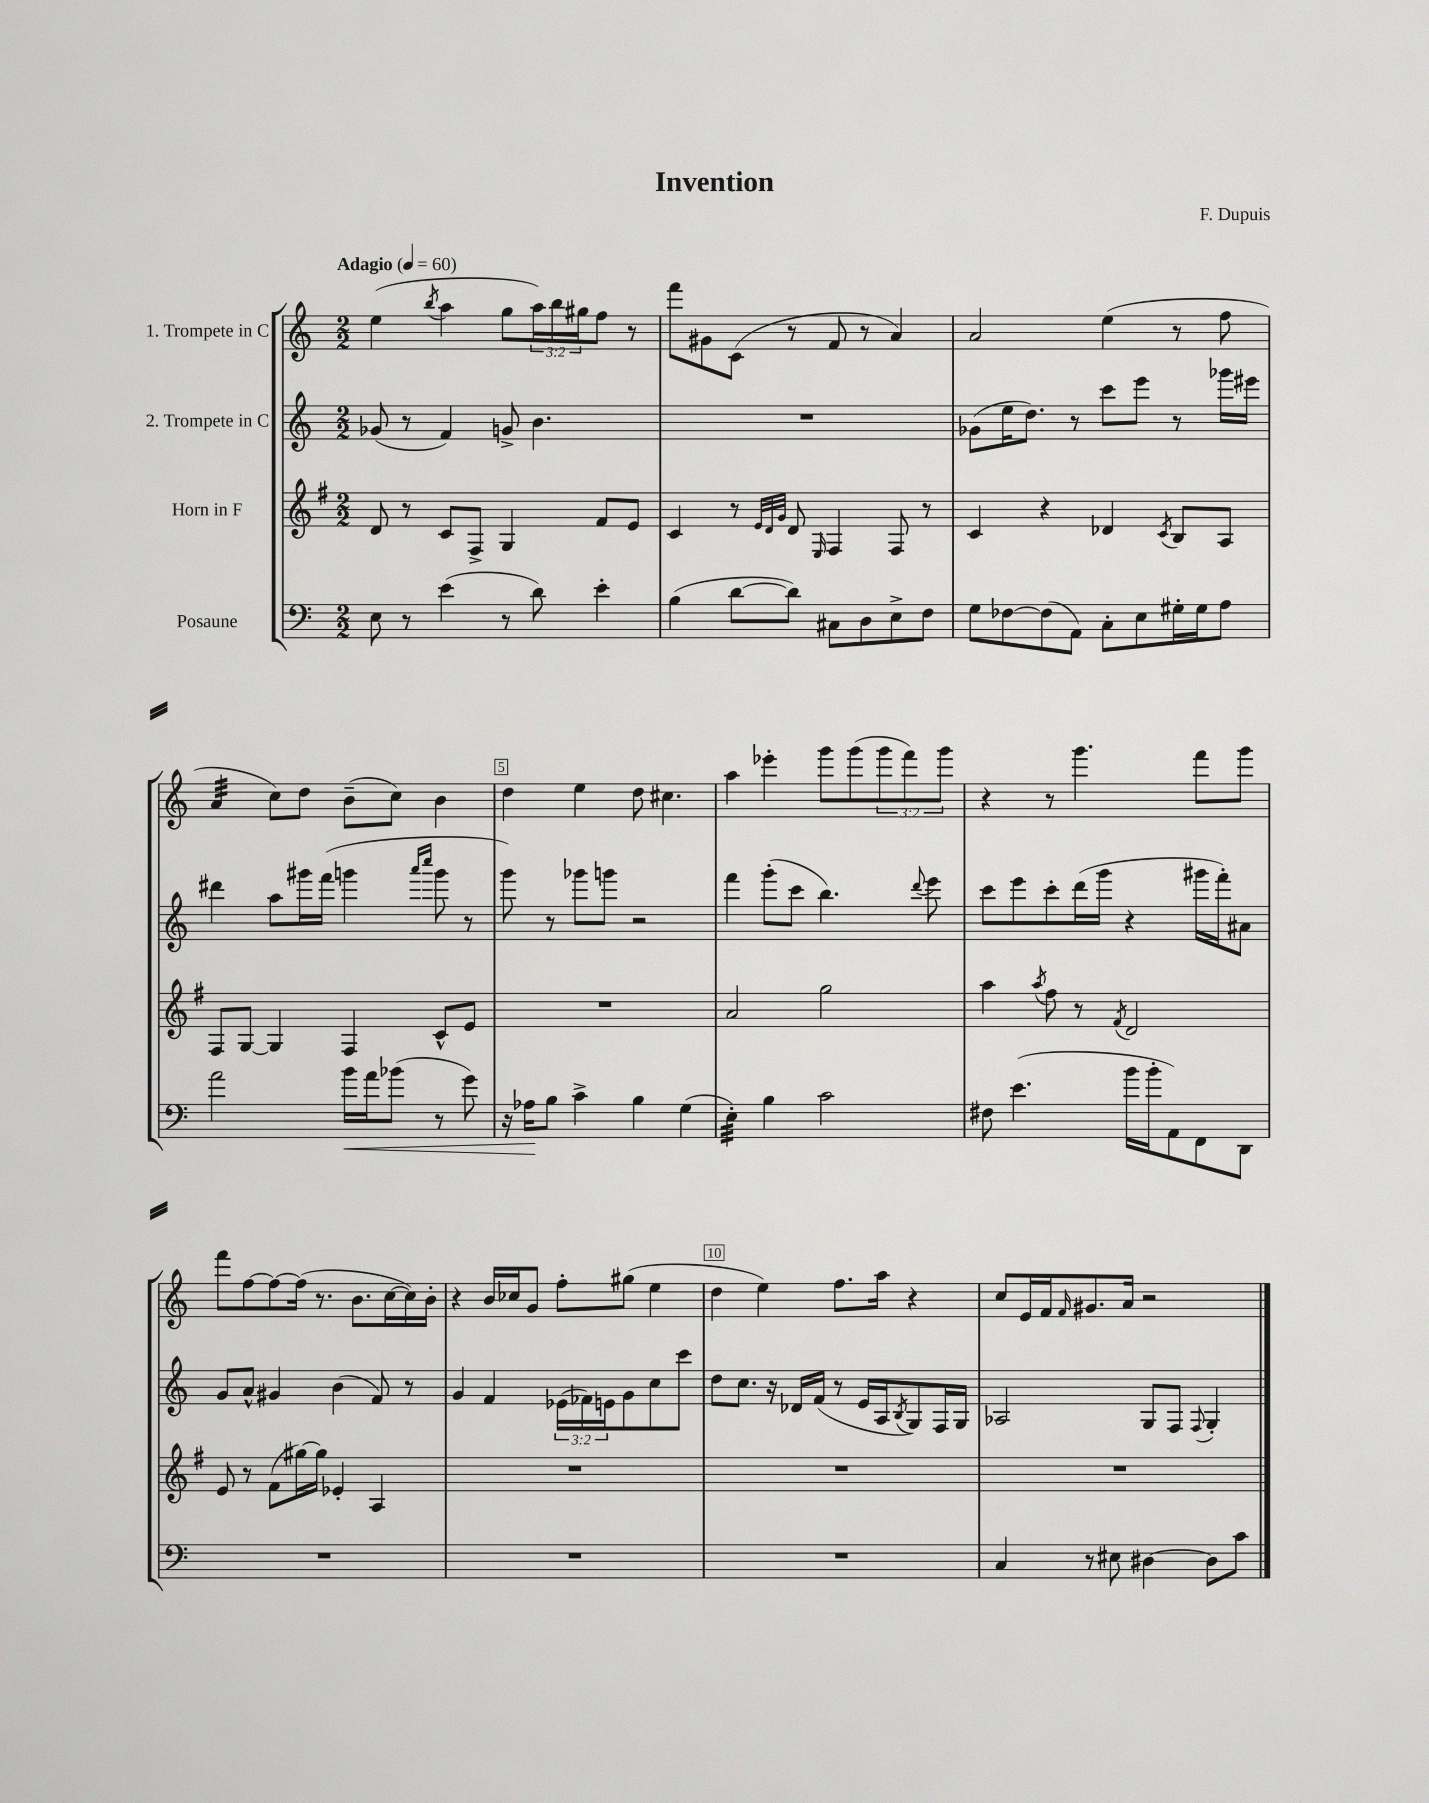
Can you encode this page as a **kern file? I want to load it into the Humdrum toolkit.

**kern	**kern	**kern	**kern
*staff4	*staff3	*staff2	*staff1
*clefF4	*clefG2	*clefG2	*clefG2
*k[]	*k[f#]	*k[]	*k[]
*M2/2	*M2/2	*M2/2	*M2/2
*MM60	*MM60	*MM60	*MM60
8E	8d	(8g-	(4ee
8r	8r	8r	.
.	.	.	8qbb
(4e	8c	4f)	4aa
.	8F#^	.	.
8r	4G	8g^	8gg
8d)	.	4.b	24aa)
.	.	.	24bb
.	.	.	24gg#
4e'	8f#	.	8ff
.	8e	.	8r
=	=	=	=
(4B	4c	1r	8fff
.	.	.	8g#
[8d	8r	.	(8c
.	32qqe	.	.
.	32qqd	.	.
.	32qqg	.	.
8d])	8d	.	8r
.	16qqE	.	.
8C#	4F#	.	8f
8D	.	.	8r
8E^	8F#	.	4a)
8F	8r	.	.
=	=	=	=
8G	4c	(8g-	2a
[8F-	.	16ee	.
.	.	8.dd)	.
(8F-]	4r	.	.
8AA)	.	8r	.
8C'	4d-	8ccc	(4ee
8E	.	8eee	.
.	8qc	.	.
16G#'	8B	8r	8r
16G#	.	.	.
8A	8A	16ggg-	8ff
.	.	16eee#	.
=	=	=	=
2a	8F#	4ddd#	4a
.	[8G	.	.
.	4G]	8aa	8cc)
.	.	16ggg#	8dd
.	.	(16fff	.
16b	4F#	4ggg	(8b~
16a	.	.	.
(8b-	.	.	8cc)
.	.	16qqaaa	.
.	.	16qqcccc	.
8r	8c^^	8ggg	4b
8g)	8e	8r	.
=	=	=	=
16r	1r	8ggg)	4dd
16A-	.	.	.
8B	.	8r	.
4c^	.	8ggg-	4ee
.	.	8ggg	.
4B	.	2r	8dd
.	.	.	4.cc#
(4G	.	.	.
=	=	=	=
4E')	2a	4fff	4aa
4B	.	(8ggg'	4eee-'
.	.	8ccc	.
2c	2gg	4.bb)	8ggg
.	.	.	(8ggg
.	.	.	12ggg
.	.	.	12fff)
.	.	8qqddd	.
.	.	8eee	.
.	.	.	12ggg
=	=	=	=
8F#	4aa	8ccc	4r
(4.e	.	8eee	.
.	8qaa	.	.
.	8ff#	8ccc'	8r
.	8r	(16ddd	4.ggg
.	.	16ggg	.
.	8qf#	.	.
16b	2d	4r	.
16b'	.	.	.
8AA)	.	.	.
8FF	.	16ggg#	8fff
.	.	16fff')	.
8DD	.	8a#	8ggg
=	=	=	=
1r	8e	8g	8fff
.	8r	8a^^	[8ff
.	(8f#	4g#	8ff_
.	[16gg#)	.	(16ff]
.	16gg#]	.	8.r
.	4e-'	(4b	.
.	.	.	8.b
.	4A	8f)	.
.	.	.	[16cc
.	.	8r	16cc])
.	.	.	16b'
=	=	=	=
1r	1r	4g	4r
.	.	4f	16b
.	.	.	16cc-
.	.	.	8g
.	.	(24e-	8ff'
.	.	24f-)	.
.	.	24e	.
.	.	8g	(8gg#
.	.	8cc	4ee
.	.	8ccc	.
=	=	=	=
1r	1r	8dd	4dd
.	.	8.cc	.
.	.	.	4ee)
.	.	16r	.
.	.	16d-	.
.	.	(16f	.
.	.	8r	8.ff
.	.	16e	.
.	.	16A	16aa
.	.	8qB	.
.	.	8G)	4r
.	.	16F	.
.	.	16G	.
=	=	=	=
4C	1r	2A-	8cc
.	.	.	16e
.	.	.	16f
.	.	.	16qqf
8r	.	.	8.g#
8E#	.	.	.
.	.	.	16a
[4D#	.	8G	2r
.	.	8F	.
.	.	8qqF	.
8D#]	.	4G'	.
8c	.	.	.
==	==	==	==
*-	*-	*-	*-
